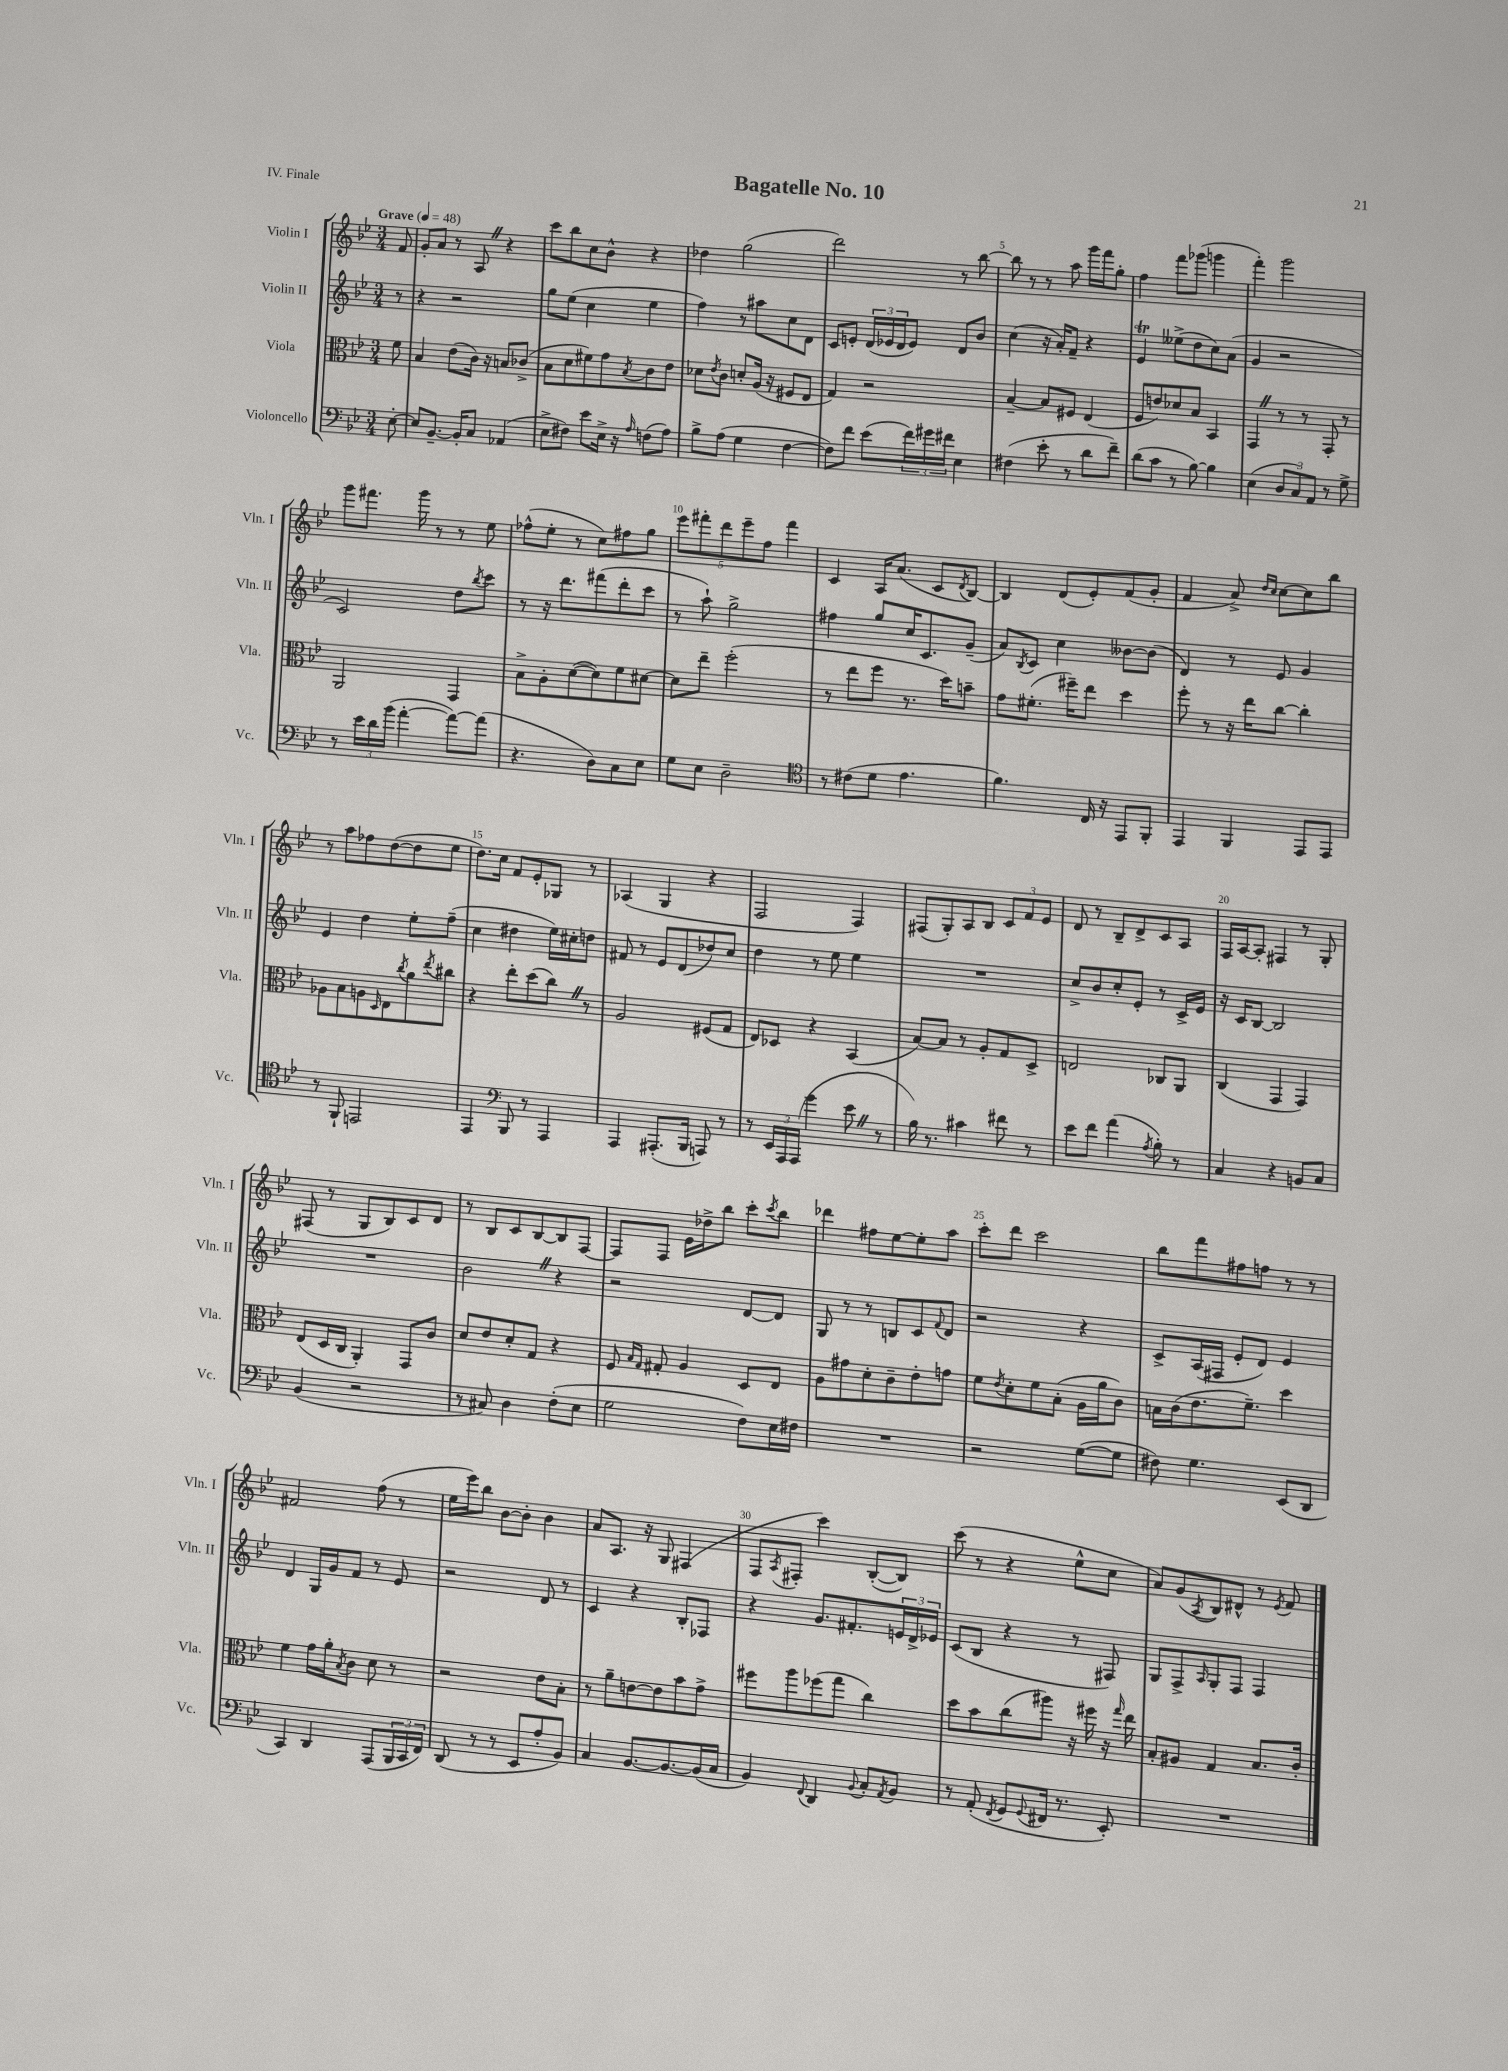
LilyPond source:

\header { title = "Bagatelle No. 10" piece = "IV. Finale" }
<<
\new StaffGroup <<
\new Staff = "s0" \with { instrumentName = "Violin I" shortInstrumentName = "Vln. I" } {
    \clef treble \key bes \major \numericTimeSignature \time 3/4 \partial 8 \tempo "Grave" 4 = 48
    f'8 |
    g'8-. a'8 r8 a8 \once \override BreathingSign.text = \markup { \musicglyph "scripts.caesura.straight" } \breathe r4 |
    c'''8 bes''8 c''8 bes'8-^ r4 |
    des''4 g''2( |
    d'''2) r8 bes''8~ |
    bes''8 r8 r8 a''8 g'''16 f'''16 g''8-. |
    f''4 f'''8 ges'''8( g'''4 |
    f'''4-.) g'''2 |
    g'''8 fis'''8. g'''16 r8 r8 ees''8 |
    fes''8-^( ees''8-. r8 c''8) fis''8 g''8 |
    \tuplet 5/4 { ees'''8 fis'''8-. d'''8 ees'''8-- f''8 } fis'''4 |
    c'4 a16 a'8.( c'8 \acciaccatura { d'8 } bes8~) |
    bes4 d'8( ees'8-.) f'8( g'8-. |
    f'4 a'8->) \grace { d''16 c''16 } c''8~ c''8 bes''8 |
    r8 a''8 fes''8 d''8~( d''8 ees''8 |
    d''8.) c''16 f'8 ees'8-. ges8 r8 |
    aes4( g4 r4 |
    f2 f4) |
    fis8( g8-.) a8 bes8 \tuplet 3/2 { c'8 f'8 ees'8 } |
    d'8 r8 bes8-- d'8-> c'8 a8 |
    f16 a16~ a8-. fis4 r8 g8-. |
    fis8( r8 g8 bes8) c'8 d'8 |
    r8 bes8 c'8 bes8~ bes8 f8~ |
    f8 f8 ees'16 des''16-> bes''8 c'''8-. \acciaccatura { c'''8 } bes''8 |
    des'''4 fis''8 ees''8~ ees''8-. a''8 |
    c'''8-. d'''8 c'''2 |
    bes''8 f'''8 fis''8 f''8 r8 r8 |
    fis'2 f''8( r8 |
    ees''16 ees'''16) bes''8 bes'8~ bes'8-. bes'4 |
    a'8 a8. r16 g8 fis4( |
    f8 \acciaccatura { a8 } fis8-. c'''4) bes8~-.( bes8) |
    c'''8( r8 r4 ees''8-^ c''8 |
    a'8) g'8( \acciaccatura { a8 } bes8) dis'8-^ r8 \acciaccatura { ees'8 } f'8 \bar "|." |
}
\new Staff = "s1" \with { instrumentName = "Violin II" shortInstrumentName = "Vln. II" } {
    \clef treble \key bes \major \numericTimeSignature \time 3/4 \partial 8
    r8 |
    r4 r2 |
    g''8 ees''8( c''4 ees''4 |
    f''4) r8 ais''8 c''8 d'8 |
    c'8 e'8-. \tuplet 3/2 { d'16( ees'16 d'16 } ees'8) d'8 bes'8 |
    c''4( r16 a'16-.) f'8-- r4 |
    ees'4\trill eeses''8->( d''8 c''8) a'8( |
    g'4 r2 |
    c'2) d''8 \acciaccatura { bes''8 } c'''8 |
    r8 r16 d'''8. fis'''8( d'''8-. c'''8 |
    r8 a''8-!) g''2-> |
    fis''4 g''8 c''16 c'8. g'8--( |
    a'8) \acciaccatura { bes8 } c'8 c''4 beses'8~ beses'8( |
    d'4) r8 ees'8 g'4 |
    ees'4 d''4 ees''8-. f''8--( |
    c''4 dis''4 ees''16) cis''16-. d''8 |
    fis'8 r8 ees'8 d'8( des''8) c''8 |
    d''4 r8 ees''8 ees''4 |
    R2. |
    c''8-> bes'8 c''8-. ees'8-. r8 c'16-> ees'16 |
    r16 c'16 bes8~ bes2 |
    R2. |
    bes'2 \once \override BreathingSign.text = \markup { \musicglyph "scripts.caesura.straight" } \breathe r4 |
    r2 d'8~ d'8 |
    g8 r8 r8 b8 c'8 \appoggiatura { f'8 } d'8 |
    r2 r4 |
    c'8-> a16( fis16 ees'8-. d'8) ees'4 |
    d'4 g16 g'16 f'8 r8 ees'8 |
    r2 d'8 r8 |
    c'4 r4 bes8-. fes8 |
    r4 g'8. fis'8.-. \tuplet 3/2 { e'16 d'16-> ees'16 } |
    c'8( bes8 r4 r8 fis8) |
    g8 f8-> \grace { a16 } g8-. f8 f4 \bar "|." |
}
\new Staff = "s2" \with { instrumentName = "Viola" shortInstrumentName = "Vla." } {
    \clef alto \key bes \major \numericTimeSignature \time 3/4 \partial 8
    f'8 |
    bes4 ees'8( c'16) r16 b8 ces'8->( |
    bes8 d'8 fis'8) g'8 \acciaccatura { bes8 } c'8 ees'8 |
    des'8 \acciaccatura { ees'8 } c'8 d'8-. a16( r16 fis8 ees8 |
    g4) r2 |
    bes4~-- bes8 fis8 ees4( |
    f8 e'8) des'8 bes8 bes,4 |
    g,4 \once \override BreathingSign.text = \markup { \musicglyph "scripts.caesura.straight" } \breathe r8 r8 g,8-. r8 |
    a,2 g,4 |
    bes8-> a8-. d'8~( d'8) f'8 dis'8~ |
    dis'8 ees''8-- f''2-.( |
    r8 ees''8 f''8 r8. d''16) b'8-- |
    g'8 fis'8.-.( fis''16--) ees''8 d''4 |
    f''8-. r8 r16 ees''16 c''8~ c''4-. |
    aes8 bes8 a8 \grace { d16 } ees8 \acciaccatura { c''8 } a'8 \acciaccatura { ees''8 } cis''8 |
    r4 ees''8-. d''8( c''8) \once \override BreathingSign.text = \markup { \musicglyph "scripts.caesura.straight" } \breathe r8 |
    a2 fis8( g8 |
    ees8) des8 r4 bes,4( |
    bes8~) bes8 r8 a8-. g8 d8-> |
    e2 ces8 a,8 |
    c4( g,4 g,4) |
    ees8( d16 c16 a,4-.) g,8 c'8 |
    d'8 ees'8 d'8-. g8 r4 |
    f8 \grace { bes16 g16 } gis8-. a4 d8 ees8 |
    a8 gis'8 d'8-. c'8-- ees'8-. g'8 |
    f'8 \acciaccatura { ees'8 } d'8-. f'8 bes8-.( a16 a'16 c'8) |
    b16 c'16( ees'8. f'8.--) d''4 |
    f'4 g'16 a'16-. \acciaccatura { bes8 } c'8 d'8 r8 |
    r2 ees'8 bes8-. |
    r8 a'8-- e'8~ e'8 bes'8 g'8-> |
    fis''8 a''8 fes''8( g''8 c''4) |
    d''8 bes'8 c''8( ais''8) r16 fis''16 r16 \grace { g''16 } ees''16 |
    bes8-. ais8 g4 bes8. c'16-. \bar "|." |
}
\new Staff = "s3" \with { instrumentName = "Violoncello" shortInstrumentName = "Vc." } {
    \clef bass \key bes \major \numericTimeSignature \time 3/4 \partial 8
    ees8~-. |
    ees8 bes,8.~-- bes,16-. c8 aes,4( |
    ees8-> fis8) ees'8 ees16-> r16 \grace { a16 } f8( a8) |
    bes8-> a8( g4 f4~ |
    f8) f'8 ees'8( \tuplet 3/2 { f'16) gis'16 fis'16 } ees4 |
    fis4( ees'8-. r8 d'8 f'8--) |
    d'8( c'8 r8 bes8~) bes4 |
    ees4( \tuplet 3/2 { d8 c8) a,8 } r8 g8-> |
    r8 \tuplet 3/2 { ees'16 d'16 bes'16( } a'4~-. a'8~) a'8( |
    r4. d8) c8 ees8 |
    g8 ees8 d2-- |
    \clef tenor r8 cis'8( d'8 ees'4. |
    f'4.) c16 r16 ees,8 f,8-. |
    ees,4 f,4 ees,8 ees,8 |
    r8 f,8-! e,2 |
    ees,4 \clef bass bes,,8 r8 a,,4 |
    a,,4 ais,,8.-.( bes,,16 a,,8) r8 |
    r8 \tuplet 3/2 { ees,16 a,,16 a,,16( } g'4 ees'8 \once \override BreathingSign.text = \markup { \musicglyph "scripts.caesura.straight" } \breathe r8 |
    bes16) r8. cis'4 fis'8 r8 |
    ees'8 f'8 a'4( \acciaccatura { a8 } bes8-.) r8 |
    c4 r4 b,8 c8 |
    bes,4( r2 |
    r8 cis8) d4 f8-.( ees8 |
    g2 f8) ees16 fis16 |
    R2. |
    r2 g8~( g8 |
    fis8) g4. ees,8( d,8 |
    c,4) d,4 a,,8( \tuplet 3/2 { bes,,16 c,16 f,16) } |
    d,8( r8 r8 ees,8 a8-. bes,8) |
    c4 bes,8.~ bes,8.~ bes,16( c16 |
    bes,4) \appoggiatura { f,8 } d,4 \appoggiatura { bes,8 } c8-. \acciaccatura { a,8 } bes,8 |
    r8 a,8-.( \acciaccatura { f,8 } g,8 \appoggiatura { g,8 } fis,16 r8. ees,8-.) |
    R2. \bar "|." |
}
>>
>>
\layout { \context { \Score \override BarNumber.break-visibility = ##(#f #t #t) barNumberVisibility = #(every-nth-bar-number-visible 5) } }
